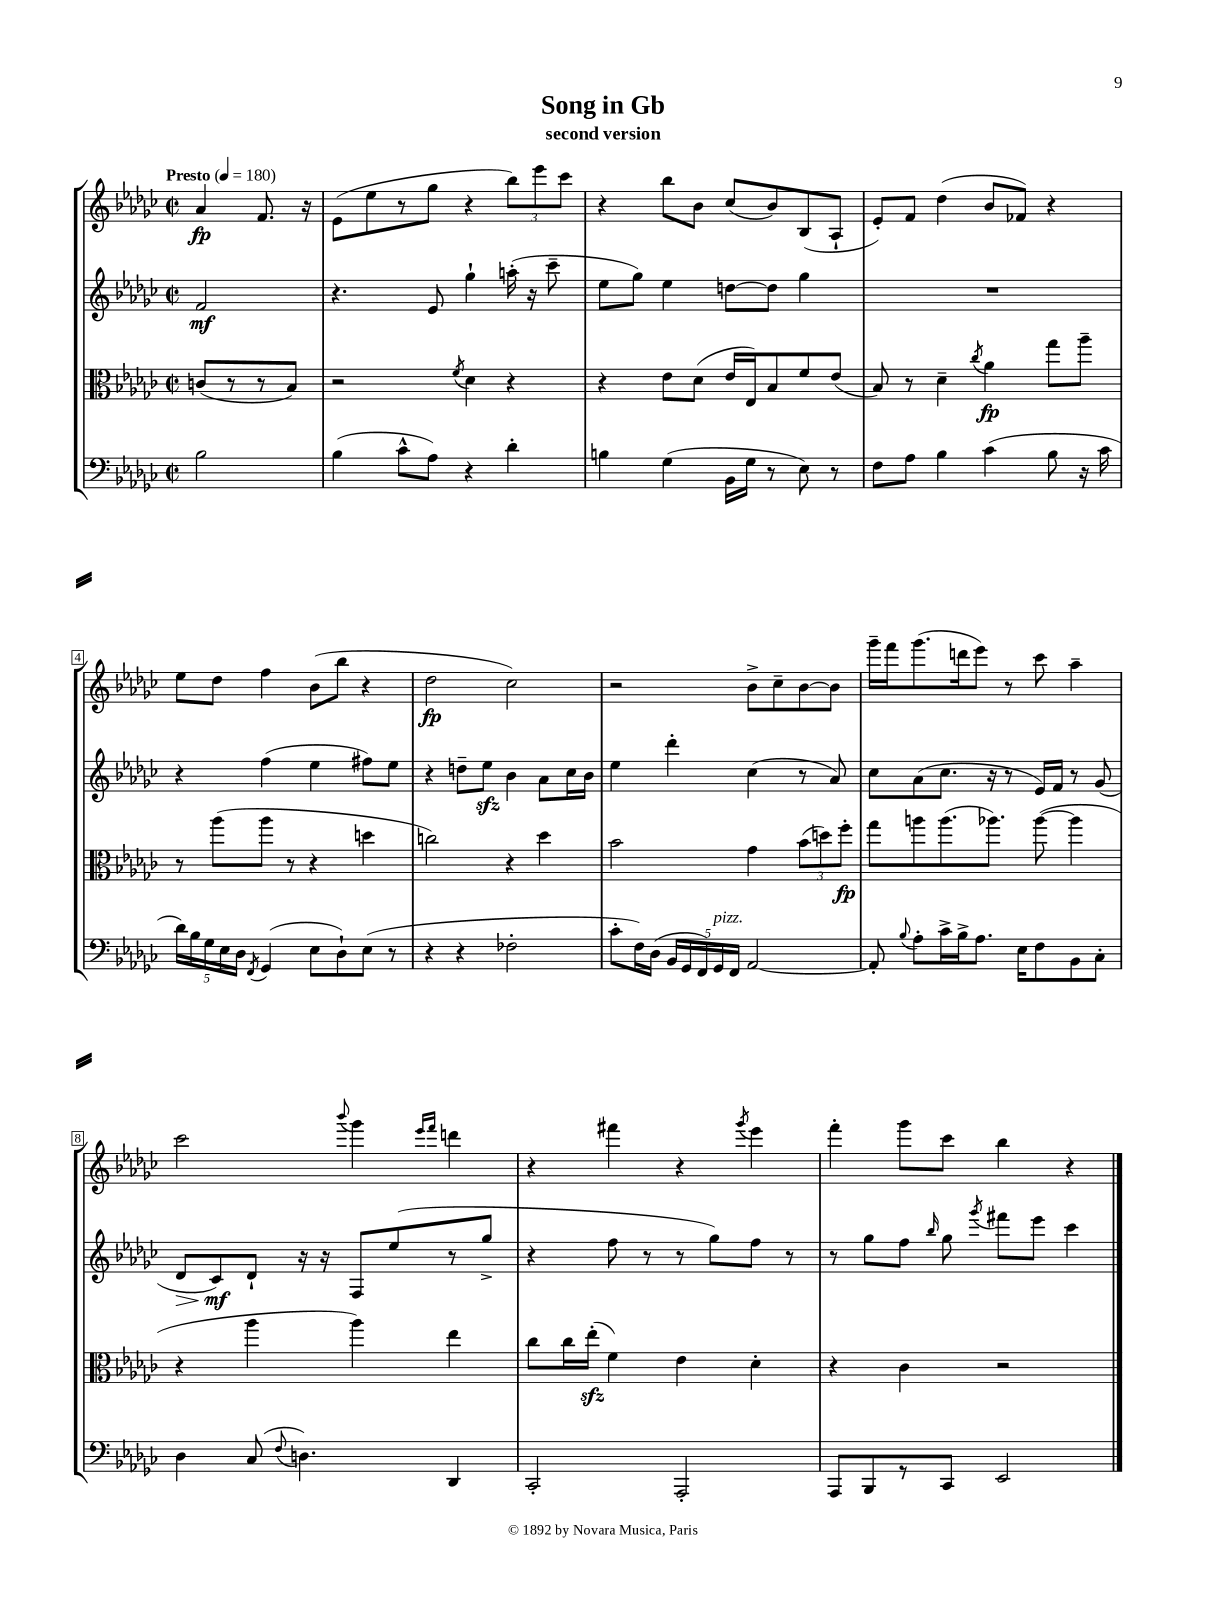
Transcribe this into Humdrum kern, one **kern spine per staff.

**kern	**kern	**kern	**kern
*staff4	*staff3	*staff2	*staff1
*clefF4	*clefC3	*clefG2	*clefG2
*k[b-e-a-d-g-c-]	*k[b-e-a-d-g-c-]	*k[b-e-a-d-g-c-]	*k[b-e-a-d-g-c-]
*M2/2	*M2/2	*M2/2	*M2/2
*met(c|)	*met(c|)	*met(c|)	*met(c|)
*MM180	*MM180	*MM180	*MM180
2B-	(8c	2f	4a-
.	8r	.	.
.	8r	.	8.f
.	8B-)	.	.
.	.	.	16r
=	=	=	=
(4B-	2r	4.r	(8e-
.	.	.	8ee-
8c-^^	.	.	8r
8A-)	.	8e-	8gg-
.	8qf	.	.
4r	4d-	4gg-`	4r
4d-'	4r	(16aa'	12bb-)
.	.	16r	.
.	.	.	12eee-
.	.	8ccc-~	.
.	.	.	12ccc-
=	=	=	=
4B	4r	8ee-	4r
.	.	8gg-)	.
(4G-	8e-	4ee-	8bb-
.	(8d-	.	8b-
16BB-	16e-	[8dd	(8cc-
16G-	16E-)	.	.
8r	8B-	8dd]	8b-)
8E-)	8f	4gg-	(8B-
8r	(8e-	.	8A-`
=	=	=	=
8F	8B-)	1r	8e-')
8A-	8r	.	8f
4B-	4d-~	.	(4dd-
.	8qcc-	.	.
(4c-	4a-	.	8b-
.	.	.	8f-)
8B-	8gg-	.	4r
16r	8aa-~	.	.
16c-	.	.	.
=	=	=	=
20d-)	8r	4r	8ee-
20B-	.	.	.
20G-	.	.	.
.	(8aa-	.	8dd-
20E-	.	.	.
20D-	.	.	.
8qFF	.	.	.
(4GG-	8aa-	(4ff	4ff
.	8r	.	.
8E-	4r	4ee-	(8b-
8D-`)	.	.	8bb-
(8E-	4dd	8ff#)	4r
8r	.	8ee-	.
=	=	=	=
4r	2cc)	4r	2dd-
4r	.	8dd~	.
.	.	8ee-	.
2F-'	4r	4b-	2cc-)
.	4dd-	8a-	.
.	.	16cc-	.
.	.	16b-	.
=	=	=	=
8c-'	2b-	4ee-	2r
16F)	.	.	.
(16D-	.	.	.
20BB-	.	4ddd-'	.
20GG-	.	.	.
20FF)	.	.	.
20GG-	.	.	.
20FF	.	.	.
[2AA-	4g-	(4cc-	8b-^
.	.	.	8cc-~
.	(12b-	8r	[8b-
.	12dd)	.	.
.	.	8a-)	8b-]
.	12ff'	.	.
=	=	=	=
8AA-']	8gg-	8cc-	16ggg-~
.	.	.	16fff
8qqB-	.	.	.
8A-'	8aa	(8a-	(8.ggg-
16c-^	(8.aa	8.cc-	.
16B-^	.	.	16ddd
8.A-	.	.	8eee-)
.	8.aa-)	16r	.
.	.	8r	8r
16E-	.	.	.
8F	([8aa-	16e-)	8ccc-
.	.	16f	.
8BB-	4aa-]	8r	4aa-~
8C-'	.	(8g-	.
=	=	=	=
4D-	4r	8d-	2ccc-
.	.	8c-)	.
(8C-	4aa-	8d-`	.
8qqF	.	.	.
4.D)	.	16r	.
.	.	16r	.
.	.	.	8qqbbb-
.	4aa-)	8F	4ggg-
.	.	(8ee-	.
.	.	.	16qqeee-
.	.	.	16qqfff
4DD-	4ee-	8r	4ddd
.	.	8gg-^	.
=	=	=	=
2CC-'	8cc-	4r	4r
.	16cc-	.	.
.	(16ee-'	.	.
.	4f)	8ff	4fff#
.	.	8r	.
2AAA-'	4e-	8r	4r
.	.	8gg-)	.
.	.	.	8qggg-
.	4d-'	8ff	4eee-
.	.	8r	.
=	=	=	=
8AAA-	4r	8r	4fff'
8BBB-	.	8gg-	.
8r	4c-	8ff	8ggg-
.	.	16qqbb-	.
8CC-	.	8gg-	8ccc-
.	.	8qggg-	.
2EE-	2r	8fff#	4bb-
.	.	8eee-	.
.	.	4ccc-	4r
==	==	==	==
*-	*-	*-	*-
